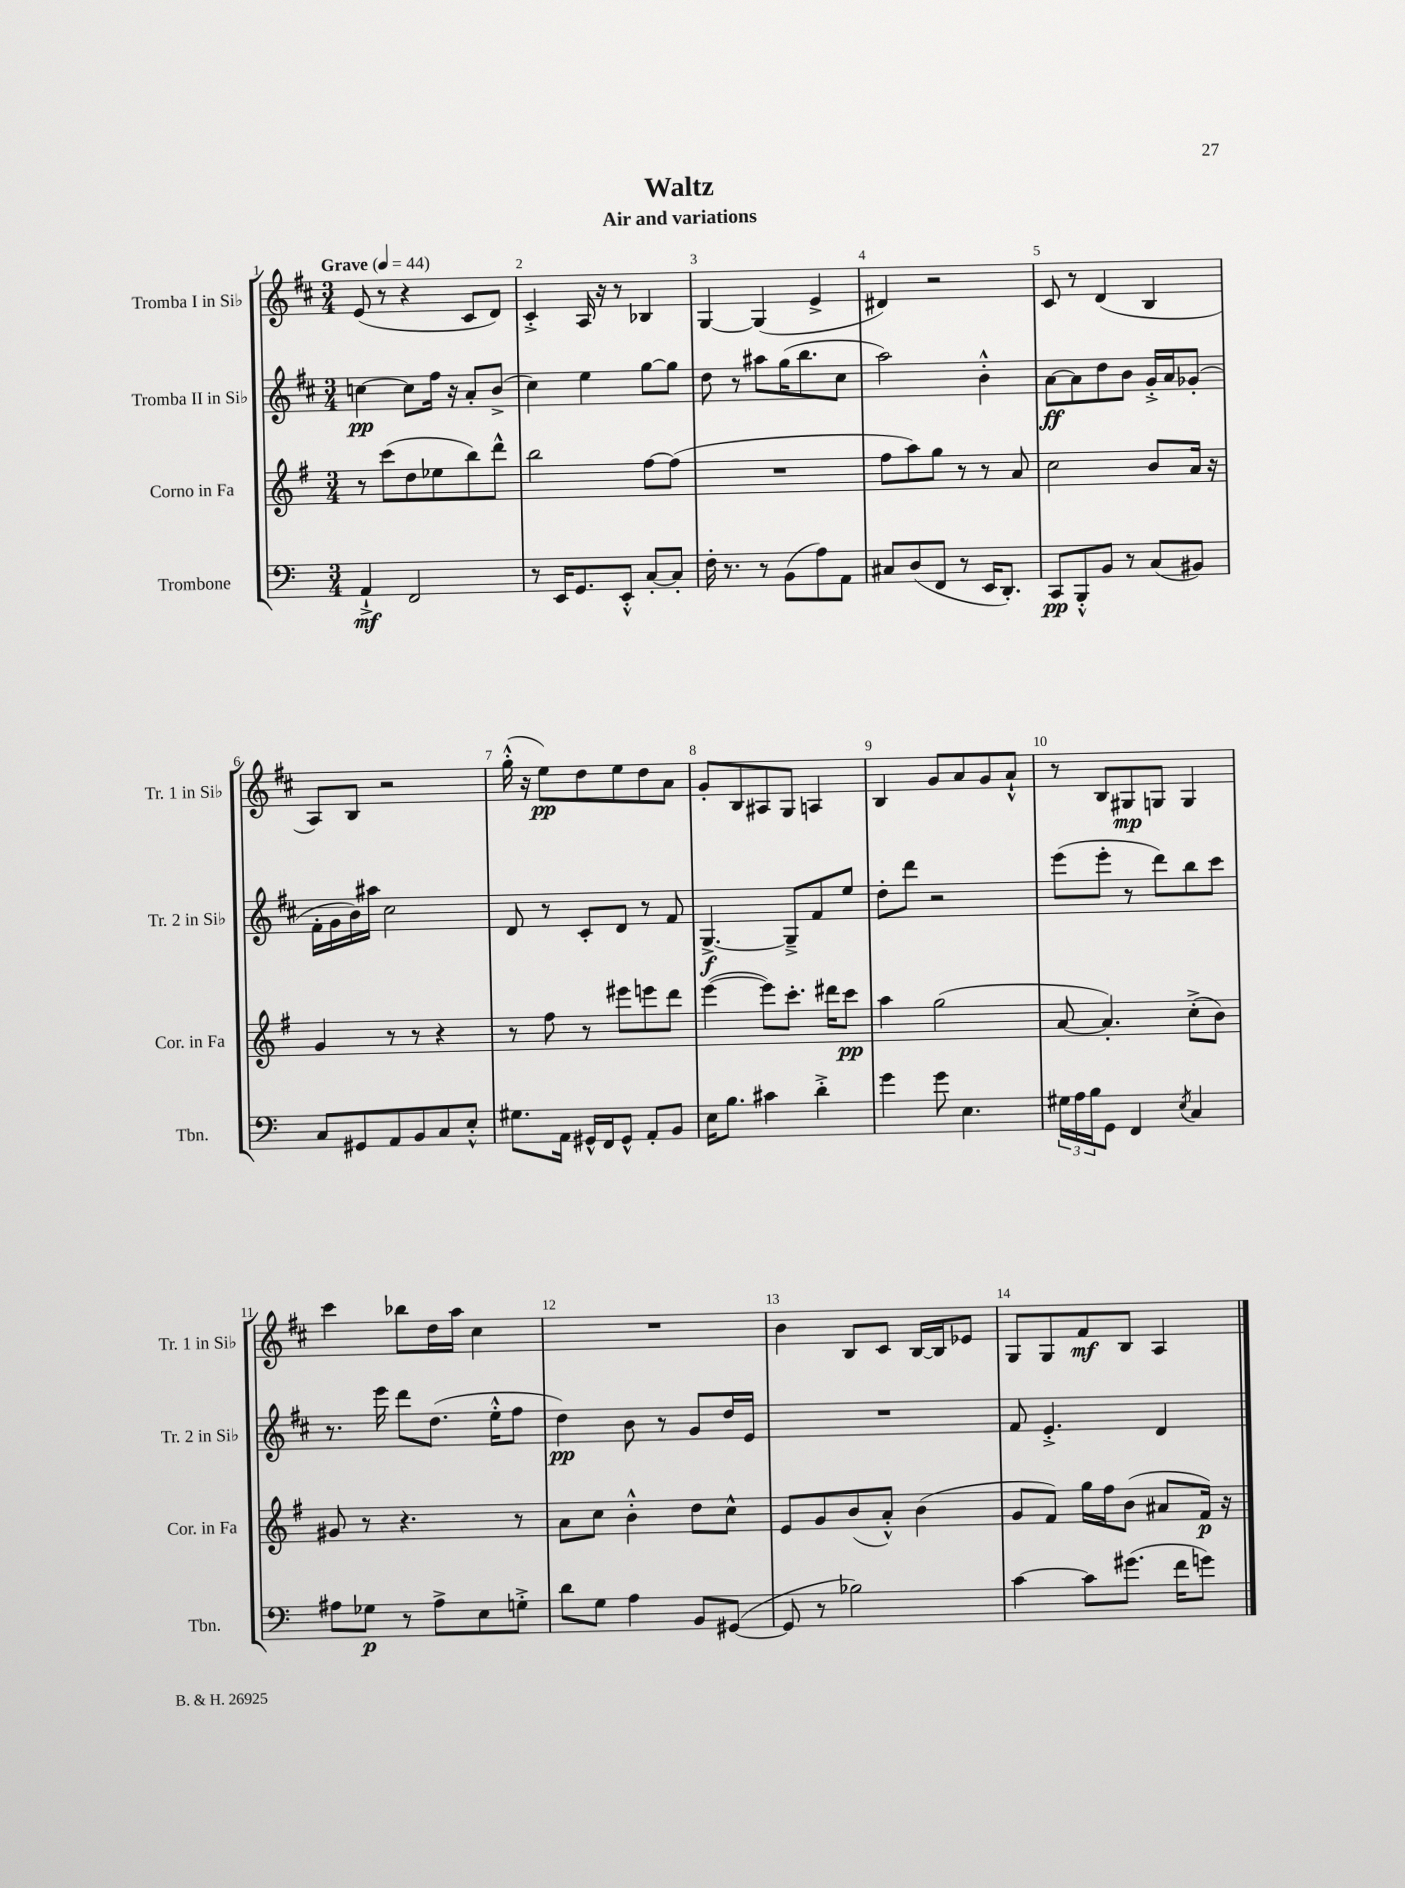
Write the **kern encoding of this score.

**kern	**kern	**kern	**kern
*staff4	*staff3	*staff2	*staff1
*clefF4	*clefG2	*clefG2	*clefG2
*k[]	*k[f#]	*k[f#c#]	*k[f#c#]
*M3/4	*M3/4	*M3/4	*M3/4
*MM44	*MM44	*MM44	*MM44
4AA`^	8r	[4cc	(8e
.	(8ccc	.	8r
2FF	8dd	8cc]	4r
.	8ee-	16ff#	.
.	.	16r	.
.	8bb)	8a'	8c#
.	8ddd^^	(8b^	8d)
=	=	=	=
8r	2bb	4cc#)	4c#'^
16EE	.	.	.
8.GG	.	.	.
.	.	4ee	16A
.	.	.	16r
8EE'^^	.	.	8r
[8C'	[8ff#	[8gg	4B-
8C']	(8ff#]	8gg]	.
=	=	=	=
16F'	2.r	8dd	[4G
8.r	.	.	.
.	.	8r	.
8r	.	8aa#	(4G]
(8BB	.	(16gg	.
.	.	8.bb	.
8A)	.	.	4e^
8AA	.	8cc#	.
=	=	=	=
8C#	8ff#	2aa)	4d#)
(8D	8aa)	.	.
8FF	8gg	.	2r
8r	8r	.	.
16EE	8r	4b'^^	.
8.DD')	.	.	.
.	8a	.	.
=	=	=	=
8CC	2cc	[8a	8c#
8BBB'^^	.	8a]	8r
8BB	.	8dd	(4d
8r	.	8b	.
(8C	8b	16g'^	4B
.	.	16a	.
8BB#)	16a	(8g-'	.
.	16r	.	.
=	=	=	=
8C	4g	16f#'	8A)
.	.	16g	.
8GG#	.	16b)	8B
.	.	16aa#	.
8AA	8r	2cc#	2r
8BB	8r	.	.
8C	4r	.	.
8E'^^	.	.	.
=	=	=	=
8.G#	8r	8d	(16gg'^^
.	.	.	16r
.	8ff#	8r	8ee)
16AA	.	.	.
16GG#^^	8r	8c#'	8dd
16FF	.	.	.
8GG#^^	8eee#	8d	8ee
8AA'	8eee	8r	8dd
8BB	8ddd	8f#	8a
=	=	=	=
16E	([4eee	[4.G^	8g'
8.B	.	.	.
.	.	.	8B
4c#	8eee])	.	8A#
.	8.ccc'	8G~^]	8G
4d'^	.	8f#	4A
.	16ddd#	.	.
.	8ccc	8ee	.
=	=	=	=
4g	4aa	8dd'	4B
.	.	8ddd	.
8g	(2gg	2r	8g
4.E	.	.	8a
.	.	.	8g
.	.	.	8a`^^
=	=	=	=
24G#	[8a	(8eee	8r
24A	.	.	.
24B	.	.	.
8GG	4.a'])	8eee'	8B
4FF	.	8r	8G#
.	.	8ddd)	8G
8qE	.	.	.
4C	(8cc'^	8bb	4G
.	8b)	8ccc#	.
=	=	=	=
8A#	8g#	8.r	4ccc#
8G-	8r	.	.
.	.	16eee	.
8r	4.r	8ddd	8bb-
8A#^	.	(8.dd	16dd
.	.	.	16aa
8E	.	.	4cc#
.	.	16ee'^^	.
8G'^	8r	8ff#	.
=	=	=	=
8d	8a	4dd)	2.r
8G	8cc	.	.
4A	4b'^^	8b	.
.	.	8r	.
8BB	8dd	8g	.
([8GG#	8cc^^	16dd	.
.	.	16e	.
=	=	=	=
8GG#]	8e	2.r	4b
8r	8g	.	.
2B-)	(8b	.	8B
.	8a'^^)	.	8c#
.	(4b	.	[16B
.	.	.	16B]
.	.	.	8e-
=	=	=	=
[4c	8g	8f#	8G
.	8f#)	4.e'^	8G
8c]	16gg	.	8f#
.	16ff#	.	.
(8.g#	(8b	.	8B
.	8a#	4d	4A
16f	.	.	.
8g)	16f#)	.	.
.	16r	.	.
==	==	==	==
*-	*-	*-	*-
